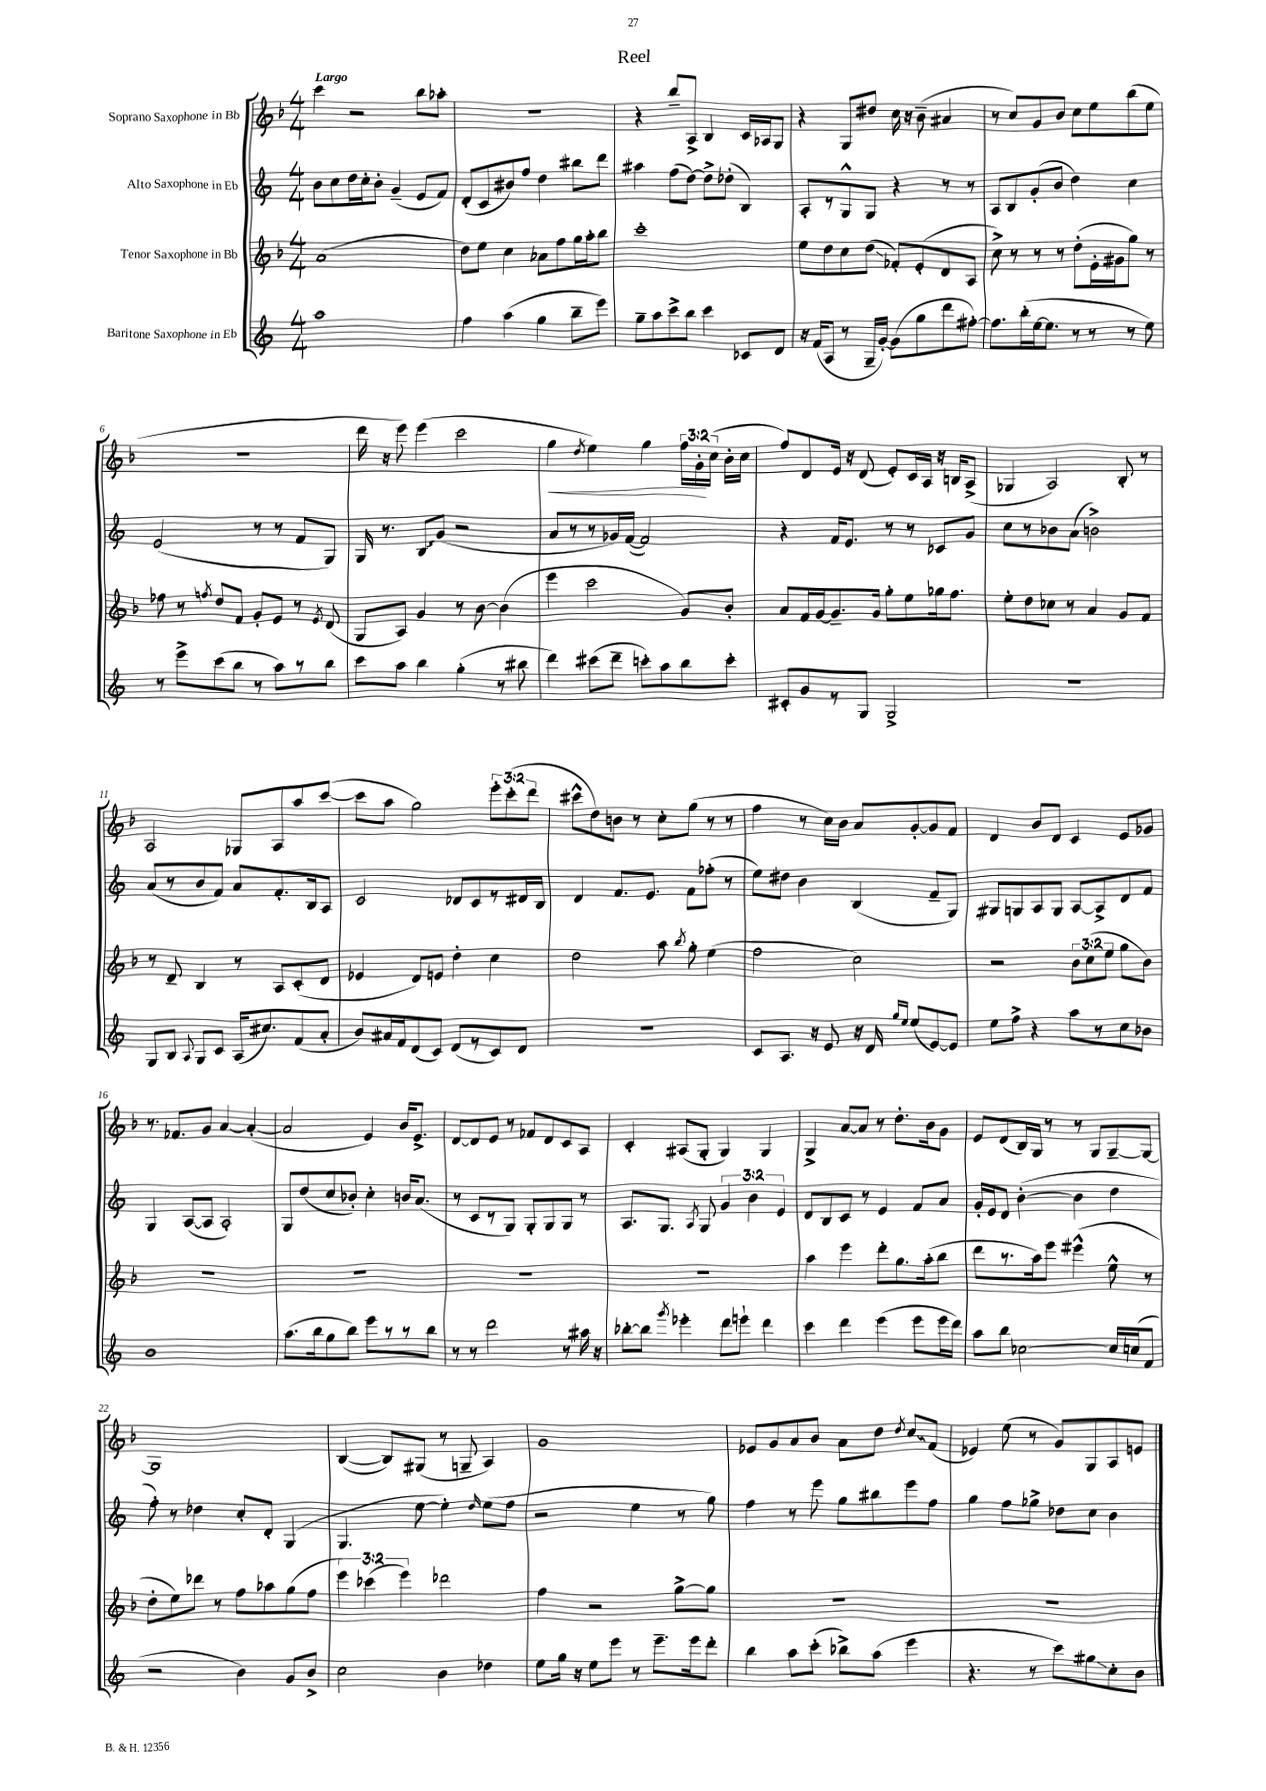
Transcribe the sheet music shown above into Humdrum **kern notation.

**kern	**kern	**kern	**kern
*staff4	*staff3	*staff2	*staff1
*clefG2	*clefG2	*clefG2	*clefG2
*k[]	*k[b-]	*k[]	*k[b-]
*M4/4	*M4/4	*M4/4	*M4/4
1aa	(1a	8b	4ccc
.	.	8cc	.
.	.	16dd	2r
.	.	16cc'	.
.	.	8b'	.
.	.	(4g~	.
.	.	8e	8bb-
.	.	8f)	8aa-'
=	=	=	=
4ff	8dd)	(8d'	1r
.	8ee	8c	.
(4aa	4cc	8b#)	.
.	.	8ff	.
4gg	8a-	4dd	.
.	8ff	.	.
8bb~	16gg	8bb#	.
.	16aa'	.	.
8eee)	8bb-	8ddd	.
=	=	=	=
8gg~	1ccc'	4aa#	4r
8aa	.	.	.
8ccc^	.	(8ff	8bb-~
8bb	.	[8dd)	8A^
4ccc	.	8dd^]	4B-
.	.	(8dd-'	.
8c-	.	4B)	16c
.	.	.	16A-
8d	.	.	8G
=	=	=	=
16r	8ee	8A'	4r
(16f	.	.	.
8A	8dd	8r	.
8r	8cc	8G^^	8G
16G~	(8dd	8G	8dd#
[16g')	.	.	.
(8g]	8f-')	4r	16cc
.	.	.	16r
8gg	(8e'	.	(8b-~
8ddd	8d	8r	4a#
[8ff#')	8A	8r	.
=	=	=	=
8.ff#]	8cc^)	8A	8r
.	8r	8B	8cc)
(16bb'	.	.	.
[16ee	8r	(8g'	8g
8.ee]	.	.	.
.	8r	8b	8b-
8r	(8dd'	4dd)	8cc
8r	16e'	.	8ee
.	16g#	.	.
8r	8gg)	4cc	(8bb-
8ee)	8r	.	8ee
=	=	=	=
8r	8ff-	(2e	1r
8eee^	8r	.	.
.	8qff	.	.
(8ccc	8dd	.	.
8bb	8f	.	.
8r	8g'	8r	.
8aa)	8e	8r	.
8r	8r	8f	.
.	8qe	.	.
8bb	(8d	8G)	.
=	=	=	=
8ccc	8G	16G	16ddd
.	.	8.r	16r
8aa	8A)	.	8eee)
4bb	4g	8B	(4eee
.	.	(8g	.
(4gg'	8r	2r	2ccc
.	[8b-	.	.
8r	(4b-]	.	.
8bb#	.	.	.
=	=	=	=
4ddd)	4eee	8a	4gg
.	.	8r	.
.	.	.	8qdd
(8ccc#	2ccc	8r	4ee)
8ddd~	.	16g-)	.
.	.	([16f	.
8ccc')	.	2f])	4gg
8aa	.	.	.
8bb	8g)	.	24ff
.	.	.	24g'
.	.	.	(24cc
8ccc'	8b-'	.	16b-'
.	.	.	16cc
=	=	=	=
8c#'	8a	4r	8ff)
8g	16f	.	8d
.	[16g	.	.
8r	8.g~]	16f	16e
.	.	8.e	16r
8G	.	.	(8d
.	16g	.	.
2G^	8gg'	8r	8e')
.	8ee	8r	16c
.	.	.	16A
.	16gg-	8c-	16r
.	8.ff	.	16B
.	.	8g	(8A^
=	=	=	=
1r	8ee'	8cc	4G-
.	8dd	8r	.
.	8cc-	8b-	2A)
.	8r	(8a	.
.	4a	2b^)	.
.	8g	.	8B-'
.	8f	.	8r
=	=	=	=
8G	8r	(8a	2A
8B	8d~	8r	.
8qqA	.	.	.
8G	4B-	8b	.
8c	.	8f)	.
(16A	8r	8a	8G-
8.cc#)	.	.	.
.	8A	8.f'	8A
(8f	(8c'	.	8aa
.	.	16B	.
8a'	8d	8A	([8ccc
=	=	=	=
8b)	4e-	2c	8ccc]
16a#	.	.	8aa
16f	.	.	.
(8d	8d)	.	2gg)
8c)	8e	.	.
(8d	4dd'	8d-	.
8r	.	8c	.
8c)	4cc	8r	12eee'
.	.	.	(12ccc'
8d	.	16d#	.
.	.	.	12ddd
.	.	16B	.
=	=	=	=
1r	2dd	4d	8ccc#^^
.	.	.	8dd)
.	.	8.f	8b
.	.	.	8r
.	.	8.e	.
.	8aa	.	8cc'
.	8qbb-	.	.
.	8gg'	8f	(8gg
.	(4ee	(8ff-'	8r
.	.	8r	8r
=	=	=	=
8c	2ff	8ee)	4ff
8.A	.	8dd#	.
.	.	4b	8r
16r	.	.	.
8e	.	.	16cc)
.	.	.	16b-
16r	2cc)	(4B	8a
16d	.	.	.
16qqgg	.	.	.
16qqee	.	.	.
(8ee	.	.	[8g'
[8e)	.	8f~	8g]
8e]	.	8G)	8f
=	=	=	=
8ee	2r	8G#	4d
8ff^	.	8G	.
4r	.	8A	8b-
.	.	8G	8d
8aa	12b-	[8A	4c
.	(12cc	.	.
8r	.	8A^]	.
.	12ee	.	.
8cc	8gg	8d	8e
8b-	8b-)	8f	8g-
=	=	=	=
1b	1r	4G	8.r
.	.	.	8.f-
.	.	([8A	.
.	.	8A]	8g
.	.	2A')	[4a
.	.	.	(4a'_
=	=	=	=
(8.aa	1r	8G	2a]
.	.	(8dd	.
16bb	.	.	.
8gg	.	8cc	.
8bb)	.	8b-')	.
8eee	.	4cc'	4e)
8r	.	.	.
8r	.	16b	16b-
.	.	(8.a	8.e^
8bb	.	.	.
=	=	=	=
8r	1r	8r	[8d
8r	.	8c	8d]
2ddd	.	8r	8e
.	.	8G)	8r
.	.	8G'	8f-
.	.	8G	8d
8r	.	8G	8c
16aa#	.	8r	8A
16r	.	.	.
=	=	=	=
[8bb-'	1r	8.A	4c'
8bb-]	.	.	.
.	.	8.G	.
8qggg	.	.	.
4eee-'	.	.	(8A#
.	.	8qA	.
.	.	8G	8G'
8ddd	.	6g	4G)
8eee`	.	.	.
.	.	6b	.
4ddd	.	.	4G
.	.	6e	.
=	=	=	=
4ccc	4aa	8d	4G^
.	.	8B	.
4ddd	4eee	8c	[8a
.	.	8r	8a]
(4eee	8ddd'	4e	8r
.	8.gg	.	8.dd'
8eee	.	8f	.
.	(16aa'	.	16b-
16eee	8bb-	8a	8g
16ddd)	.	.	.
=	=	=	=
8aa	8ddd	16g'	8e
.	.	16e	.
8bb	8.r	8d	(8d
[2cc-	.	([4b'	16B-)
.	16aa)	.	16G
.	8eee	.	8r
.	(4eee#^^	4b]	8r
.	.	.	8G
16cc-]	8ee^^	4dd	[8G~
(16cc	.	.	.
8f	8r	.	8G_
=	=	=	=
2r	8dd'	8ff')	1G]
.	8ee)	8r	.
.	8ddd-	4dd-	.
.	8r	.	.
4b)	8ff	8cc'	.
.	8aa-	8d'	.
8g	(8gg	(4G	.
8b^	8ff	.	.
=	=	=	=
2cc	6eee)	4.G	([4B-
.	(6ccc-	.	.
.	.	.	8B-])
.	6eee)	.	.
.	.	[8ee	(8G#
4b	2ddd-	4ee'])	8r
.	.	.	8G~
.	.	16qqdd	.
4dd-	.	(8ee	4A)
.	.	8ff	.
=	=	=	=
8ee	4ff	2r	1g
16gg	.	.	.
16r	.	.	.
8ee	2r	.	.
8eee	.	.	.
8r	.	4ee	.
8.eee~	.	.	.
.	[8gg^	8r	.
16eee	.	.	.
8ddd'	8gg]	8gg)	.
=	=	=	=
4bb	1r	4ff	8e-
.	.	.	8g
8aa	.	8r	8a
(8ccc'	.	8eee	8b-
8bb-^)	.	8gg	8a
(8aa	.	8bb#	8dd
.	.	.	8qdd
4eee	.	8eee	8cc
.	.	8ff	(8f
=	=	=	=
4.r	1r	4gg	4e-)
.	.	8ff	(8ee
8r	.	8gg-^	8r
8ccc)	.	8dd-	8g)
8gg#	.	8cc	8G
8cc'	.	4b	8A
8b	.	.	8e
==	==	==	==
*-	*-	*-	*-
